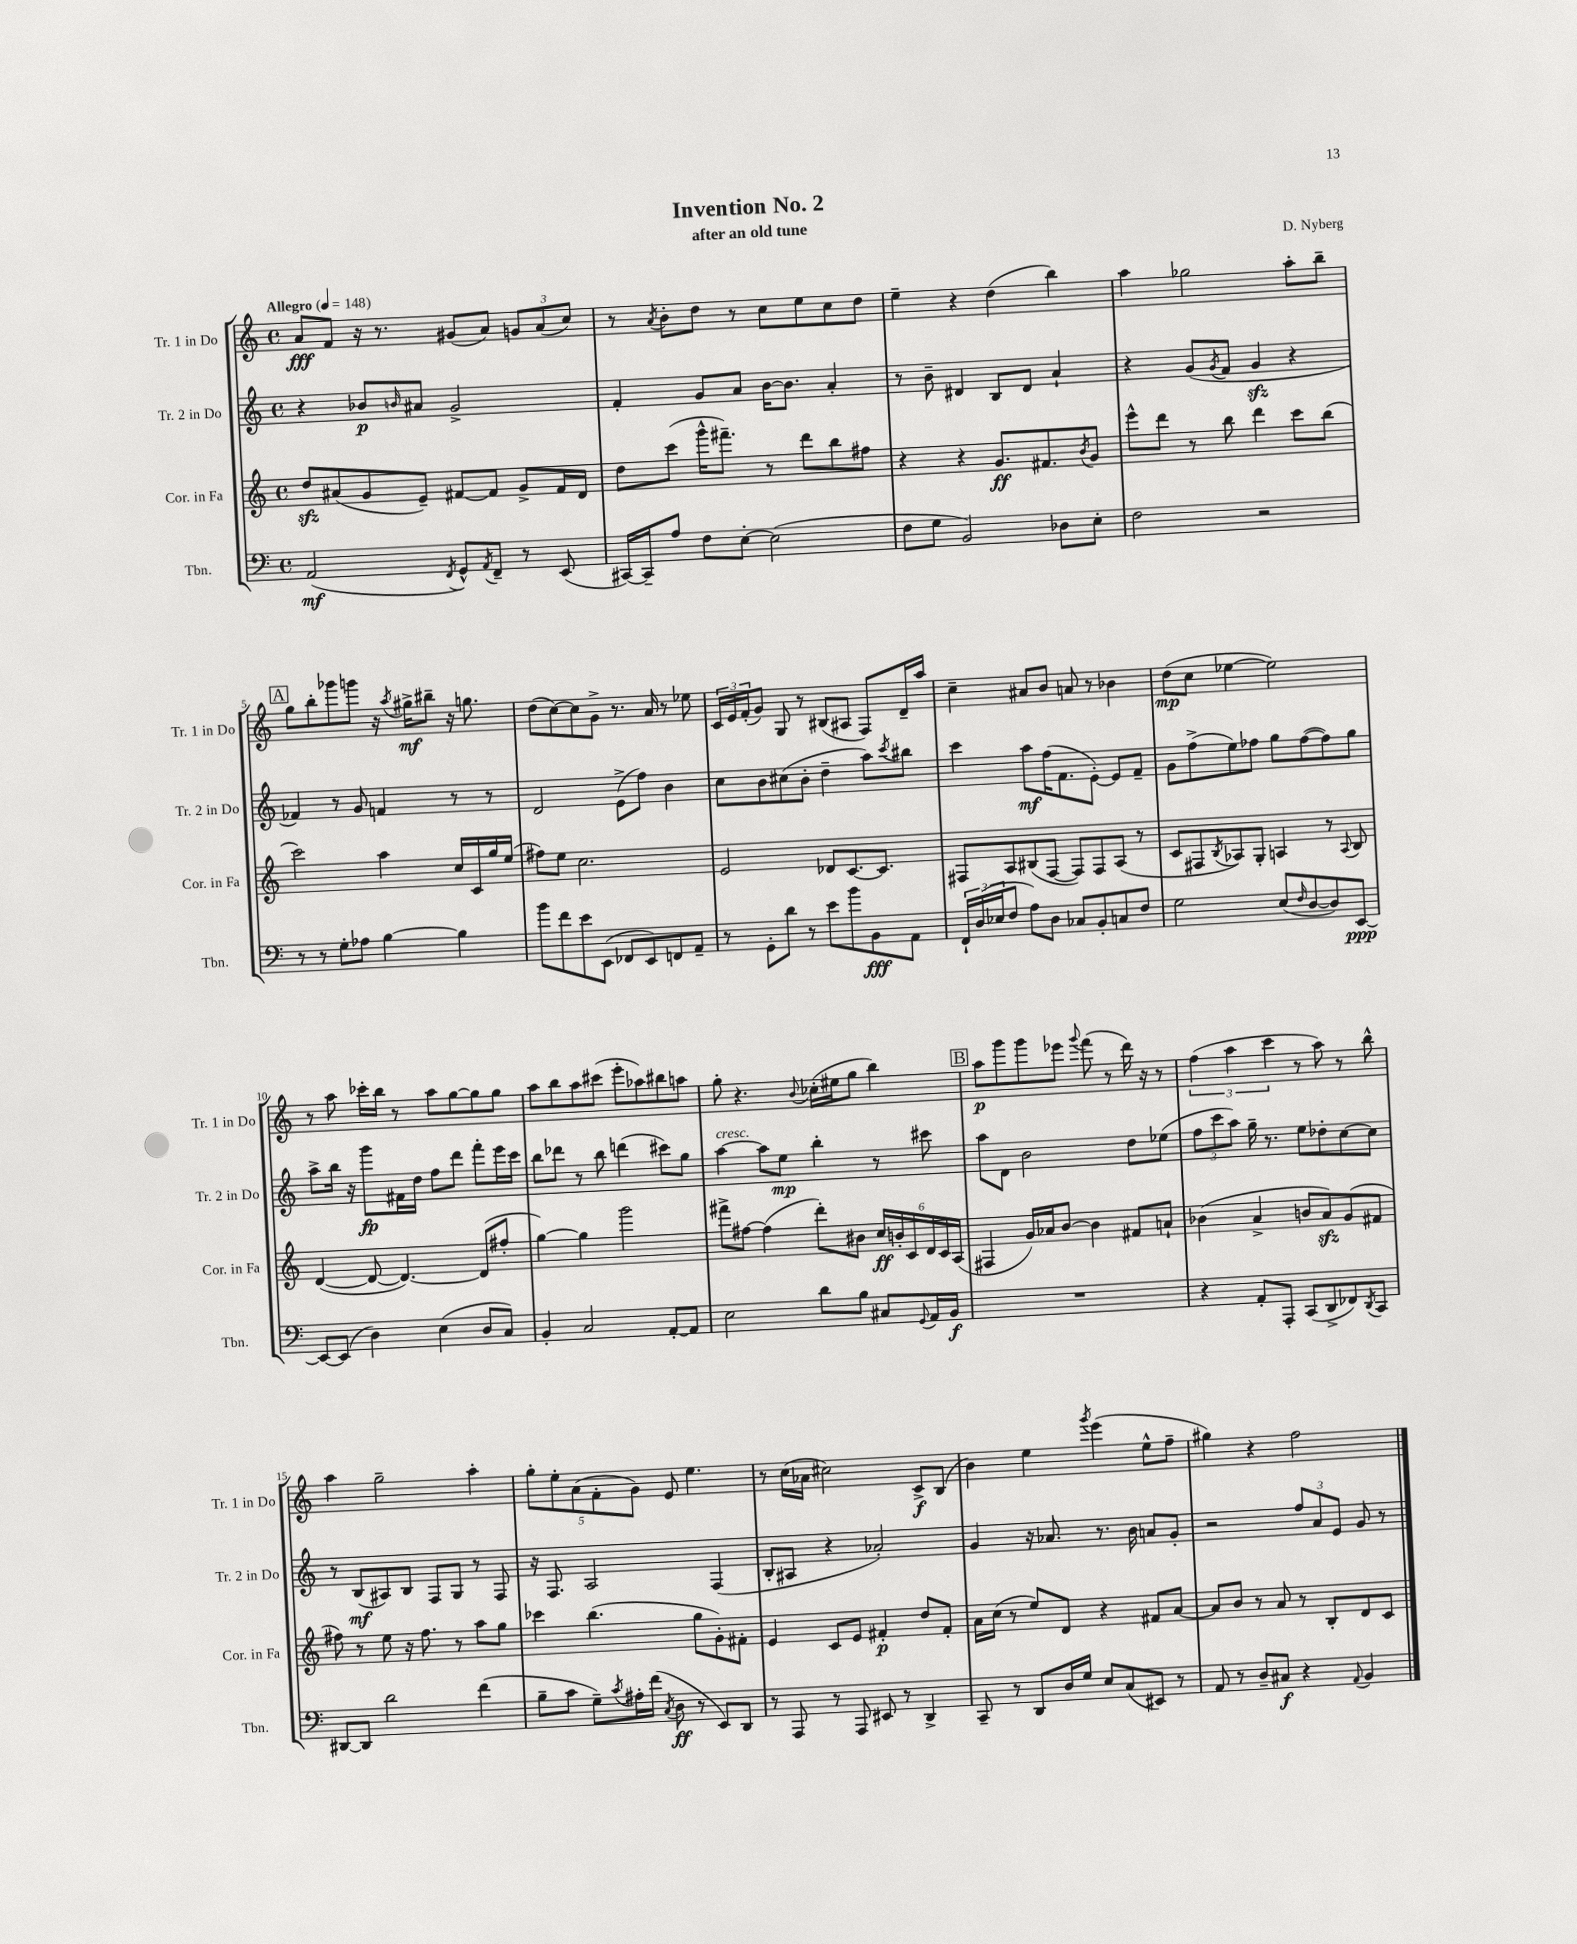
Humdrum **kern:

**kern	**dynam	**kern	**dynam	**kern	**dynam	**kern	**dynam
*part4	*part4	*part3	*part3	*part2	*part2	*part1	*part1
*staff4	*staff4	*staff3	*staff3	*staff2	*staff2	*staff1	*staff1
*I"Tbn.	*	*I"Cor. in Fa	*	*I"Tr. 2 in Do	*	*I"Tr. 1 in Do	*
*I'Tbn.	*	*I'Cor. in Fa	*	*I'Tr. 2 in Do	*	*I'Tr. 1 in Do	*
*clefF4	*	*clefG2	*	*clefG2	*	*clefG2	*
*k[]	*	*k[]	*	*k[]	*	*k[]	*
*M4/4	*	*M4/4	*	*M4/4	*	*M4/4	*
*met(c)	*	*met(c)	*	*met(c)	*	*met(c)	*
*MM148	*	*MM148	*	*MM148	*	*MM148	*
=1	=1	=1	=1	=1	=1	=1	=1
!	!	!	!	!	!	!LO:TX:a:B:t=Allegro	!
(2AA/	mf	8ddzz/L	.	4r	.	8a/L	fff
.	.	(8a#X/	.	.	.	8f/J	.
.	.	8g/	.	8b-X/L	p	16r	.
.	.	.	.	.	.	8.r	.
.	.	.	.	16qqbn/	.	.	.
.	.	8e~/J)	.	8a#X/J	.	.	.
8qFF/	.	.	.	.	.	.	.
8GG^^/L)	.	[8f#X/L	.	2g^/	.	(8g#X/L	.
8qAA/	.	.	.	.	.	.	.
8FF~/J	.	8f#/J]	.	.	.	8a/J)	.
8r	.	8g^/L	.	.	.	12gn/L	.
.	.	.	.	.	.	(12a/	.
(8EE/	.	16f#/L	.	.	.	.	.
.	.	.	.	.	.	12cc/J)	.
.	.	16d/JJ	.	.	.	.	.
=2	=2	=2	=2	=2	=2	=2	=2
[16CC#X/LL)	.	8dd\L	.	4f'/	.	8r	.
16CC#~/J]	.	.	.	.	.	.	.
.	.	.	.	.	.	8qa/	.
8A/J	.	(8ccc\J	.	.	.	8b'\L	.
8F\L	.	16ggg^^\KL	.	8g/L	.	8dd\J	.
.	.	8.fff#X~\J)	.	.	.	.	.
[8E'\J	.	.	.	8a/J	.	8r	.
(2E\]	.	8r	.	[16b\KL	.	8cc\L	.
.	.	.	.	8.b\J]	.	.	.
.	.	8ddd\L	.	.	.	8ee\	.
.	.	8bb\	.	4a'/	.	8cc\	.
.	.	8ff#X\J	.	.	.	8dd\J	.
=3	=3	=3	=3	=3	=3	=3	=3
8F\L	.	4r	.	8r	.	4ee~\	.
8G\J	.	.	.	8b~\	.	.	.
2BB/)	.	4r	.	4d#X/	.	4r	.
.	.	8.g/L	ff	8B/L	.	(4dd\	.
.	.	.	.	8d#/J	.	.	.
.	.	8.f#X/	.	.	.	.	.
8D-X\L	.	.	.	4a`/	.	4bb\)	.
.	.	8qb/	.	.	.	.	.
8E'\J	.	8g/J	.	.	.	.	.
=4	=4	=4	=4	=4	=4	=4	=4
2F\	.	8eee^^\L	.	4r	.	4aa\	.
.	.	8ddd\J	.	.	.	.	.
.	.	8r	.	(8g/L	.	2gg-X\	.
.	.	.	.	8qg/	.	.	.
.	.	8bb\	.	8f/J	.	.	.
2r	.	4ddd\	.	4gzz/	.	.	.
.	.	8ccc\L	.	4r	.	8aa'\L	.
.	.	(8bb\J	.	.	.	8bb~\J	.
!!LO:LB:g=z
!!LO:REH:place=s1:t=A
=5	=5	=5	=5	=5	=5	=5	=5
8r	.	2ccc\)	.	4f-X/)	.	8gg\L	.
8r	.	.	.	.	.	8bb'\	.
8G'\L	.	.	.	8r	.	8ggg-X\	.
8A-X\J	.	.	.	8g/	.	8gggn\J	.
[4B\	.	4aa\	.	4fn/	.	16r	.
.	.	.	.	.	.	8qaa/	.
.	.	.	.	.	.	16gg#X^\KL	mf
.	.	.	.	.	.	8bb#X~\J	.
4B\]	.	16cc/LL	.	8r	.	16r	.
.	.	16c/	.	.	.	8.ggn\	.
.	.	16gg/	.	8r	.	.	.
.	.	(16ee/JJ	.	.	.	.	.
=6	=6	=6	=6	=6	=6	=6	=6
8b\L	.	8ff#X\L)	.	2d/	.	(8dd\L	.
8f\	.	8ee\J	.	.	.	[8cc\)	.
8e\	.	2.cc\	.	.	.	8cc\]	.
(8EE\J	.	.	.	.	.	8g^\J	.
8FF-X/L	.	.	.	(8e^\L	.	8.r	.
8EE/)	.	.	.	8ff\J)	.	.	.
.	.	.	.	.	.	16a/	.
8FFn/	.	.	.	4b\	.	8r	.
8AA~/J	.	.	.	.	.	8ee-X\	.
=7	=7	=7	=7	=7	=7	=7	=7
8r	.	2e/	.	8cc\L	.	24c/LL	.
.	.	.	.	.	.	24e/	.
.	.	.	.	.	.	(24f'/J	.
8GG'\L	.	.	.	8b\	.	8g/J)	.
8d\J	.	.	.	(8cc#X\	.	8G/	.
8r	.	.	.	8b'\J	.	8r	.
8e\L	.	8d-X/L	.	4dd~\	.	(8B#X/L	.
8b\	.	[8.c/	.	.	.	8A#X/J	.
8BB\	fff	.	.	8aa\L)	.	8F/L)	.
.	.	8.c/J]	.	.	.	.	.
.	.	.	.	8qccc/	.	.	.
8AA\J	.	.	.	8bb#X\J	.	16d~/L	.
.	.	.	.	.	.	16aa/JJ	.
=8	=8	=8	=8	=8	=8	=8	=8
24FF`/LL	.	8F#X/L	.	4ccc\	.	4cc~\	.
(24D/	.	.	.	.	.	.	.
24E-X/J	.	.	.	.	.	.	.
8F/J	.	8A/	.	.	.	.	.
8A\L)	.	(8B#X/	.	8aa\L	mf	8a#X/L	.
8D\J	.	[8F#/J	.	(16ff\K	.	8b/J	.
.	.	.	.	8.f\	.	.	.
8C-X/L	.	8F#/L])	.	.	.	8an/	.
8BB'/	.	8F#/	.	[8e'\J)	.	8r	.
8Cn/	.	(8A/J	.	8e/L]	.	4b-X\	.
8F/J	.	8r	.	8f~/J	.	.	.
=9	=9	=9	=9	=9	=9	=9	=9
2G\	.	8c/L	.	8g\L	.	(8dd\L	mp
.	.	8F#X/	.	(8ff^\	.	8cc\J	.
.	.	8qB/	.	.	.	.	.
.	.	8A-X/)	.	8ee\)	.	[4ee-X\	.
.	.	8G'/J	.	8ff-X\J	.	.	.
(8E/L	.	4An/	.	8gg\L	.	2ee-\])	.
16qqF/	.	.	.	.	.	.	.
[8D/	.	.	.	([8ff-\	.	.	.
8D/])	.	8r	.	8ff-\])	.	.	.
.	.	8qqA/	.	.	.	.	.
[8EE/J	ppp	8B/	.	8gg\J	.	.	.
!!LO:LB:g=z
=10	=10	=10	=10	=10	=10	=10	=10
8EE/L_	.	([4d/	.	8aa^\L	.	8r	.
(8EE/J]	.	.	.	16bb\Jk	.	8aa\	.
.	.	.	.	16r	.	.	.
4D\)	.	8d/_	.	8ggg\L	fp	16ccc-X'\LL	.
.	.	.	.	.	.	16bb\JJ	.
.	.	4.d/_)	.	16f#X\L	.	8r	.
.	.	.	.	16dd\JJ	.	.	.
(4E\	.	.	.	8ff\L	.	8aa\L	.
.	.	.	.	8ddd\J	.	[8gg\	.
8D/L	.	(8d/L]	.	8fff'\L	.	8gg\]	.
8C/J)	.	8ff#X'/J	.	16eee\L	.	8gg\J	.
.	.	.	.	16ccc\JJ	.	.	.
=11	=11	=11	=11	=11	=11	=11	=11
4BB'/	.	[4gg\)	.	8bb\L	.	8aa\L	.
.	.	.	.	8ddd-X\J	.	8bb\	.
2C/	.	4gg\]	.	8r	.	8aa\	.
.	.	.	.	8bb\	.	(8ccc#X\J	.
.	.	2ggg\	.	(4dddn\	.	8eee'\L	.
.	.	.	.	.	.	8aa-X\)	.
[8AA'/L	.	.	.	8ccc#X\L)	.	8bb#X\	.
8AA/J]	.	.	.	8gg\J	.	8aan\J	.
=12	=12	=12	=12	=12	=12	=12	=12
!	!	!	!	!LO:TX:a:i:t=cresc.	!	!	!
2E\	.	8fff#X^\L	.	[4aa\	.	8gg'\	.
.	.	[8ff#X\J	.	.	.	4.r	.
.	.	(4ff#\]	.	8aa\L]	.	.	.
.	.	.	.	8ee\J	mp	.	.
.	.	.	.	.	.	8qqb/	.
8d\L	.	8ddd'\L)	.	4bb'\	.	(16cc-X'\LL	.
.	.	.	.	.	.	16ee#X\J	.
8B\J	.	8b#X\J	.	.	.	8gg\J	.
8C#X/L	.	24cc/LL	ff	8r	.	4bb\)	.
.	.	24bn'/	.	.	.	.	.
.	.	24c/	.	.	.	.	.
8qqGG/	.	.	.	.	.	.	.
16AA/L	.	24d/	.	8ccc#X\	.	.	.
.	.	24c/	.	.	.	.	.
16BB/JJ	f	.	.	.	.	.	.
.	.	(24A/JJ	.	.	.	.	.
!!LO:REH:place=s1:t=B
=13	=13	=13	=13	=13	=13	=13	=13
1r	.	4F#X/	.	8aa\L	.	8aa\L	p
.	.	.	.	8d\J	.	8ggg\	.
.	.	16g/LL)	.	2b\	.	8ggg\	.
.	.	16a-X/J	.	.	.	.	.
.	.	[8b/J	.	.	.	8eee-X\J	.
.	.	.	.	.	.	8qqggg/	.
.	.	4b\]	.	.	.	(8fff\	.
.	.	.	.	.	.	8r	.
.	.	8f#X/L	.	8dd\L	.	16ddd\)	.
.	.	.	.	.	.	16r	.
.	.	8an`/J	.	(8ee-X\J	.	8r	.
=14	=14	=14	=14	=14	=14	=14	=14
4r	.	(4b-X\	.	12ff\L	.	(6ff\	.
.	.	.	.	12ccc\	.	.	.
.	.	.	.	12aa\J)	.	6aa\	.
8AA'/L	.	4a^/	.	16gg~\	.	.	.
.	.	.	.	8.r	.	.	.
.	.	.	.	.	.	6ccc\	.
8AAA'/J	.	.	.	.	.	.	.
(8CC/L	.	8bn/L	.	8ee\L	.	8r	.
8DD^/	.	8azz/)	.	8dd-X'\	.	8aa\)	.
8FF-X/)	.	(8g/	.	[8cc\	.	8r	.
8qDD/	.	.	.	.	.	.	.
8CC/J	.	8f#X/J	.	8cc\J]	.	8bb^^\	.
!!LO:LB:g=z
=15	=15	=15	=15	=15	=15	=15	=15
[8DD#X/L	.	8ff#X\)	.	8r	.	4aa\	.
8DD#/J]	.	8r	.	(8B/L	mf	.	.
2d\	.	8ee\	.	8A#X/)	.	2gg~\	.
.	.	16r	.	8B/J	.	.	.
.	.	8.ff#\	.	.	.	.	.
.	.	.	.	8F/L	.	.	.
.	.	8r	.	8G/J	.	.	.
(4f\	.	8aa\L	.	8r	.	4aa'\	.
.	.	8gg\J	.	8F/	.	.	.
=16	=16	=16	=16	=16	=16	=16	=16
8B~\L	.	4ccc-X\	.	16r	.	10gg'\L	.
.	.	.	.	8.F/	.	.	.
.	.	.	.	.	.	10ee'\	.
8c\J	.	.	.	.	.	.	.
.	.	.	.	.	.	(10a\	.
8G~\L)	.	(4.bb\	.	2A/	.	.	.
.	.	.	.	.	.	10f'\	.
8qc/	.	.	.	.	.	.	.
16A#X'\L	.	.	.	.	.	.	.
.	.	.	.	.	.	10g\J)	.
(16f\JJ	.	.	.	.	.	.	.
8qC/	.	.	.	.	.	.	.
8D\	ff	.	.	.	.	8e/	.
8r	.	8gg\L	.	.	.	4.ee\	.
8EE/L)	.	8g'\)	.	(4F/	.	.	.
8DD/J	.	8f#X'\J	.	.	.	.	.
=17	=17	=17	=17	=17	=17	=17	=17
8r	.	4e/	.	8B'/L	.	8r	.
8AAA/	.	.	.	8A#X/J	.	(16cc\LL	.
.	.	.	.	.	.	16a-X\JJ	.
8r	.	8c/L	.	4r	.	2cc#X\)	.
8AAA/	.	8e/J	.	.	.	.	.
8EE#X/	.	4f#X'/	p	2a-X'/)	.	.	.
8r	.	.	.	.	.	.	.
4DD^/	.	8dd/L	.	.	.	8c^/L	f
.	.	8f#'/J	.	.	.	(8B/J	.
=18	=18	=18	=18	=18	=18	=18	=18
8CC~/	.	16a\LL	.	4g/	.	4b\)	.
.	.	(16cc\JJ	.	.	.	.	.
8r	.	8r	.	.	.	.	.
8DD/L	.	8ee/L)	.	16r	.	4ee\	.
.	.	.	.	8.a-X/	.	.	.
16D/L	.	8d/J	.	.	.	.	.
16G/JJ	.	.	.	.	.	.	.
.	.	.	.	.	.	8qggg/	.
8E/L	.	4r	.	8.r	.	(4eee\	.
(8C/	.	.	.	.	.	.	.
.	.	.	.	16b\	.	.	.
8EE#X/J)	.	8f#X/L	.	8an/L	.	8ee^^\L	.
8r	.	[8a/J	.	8g'/J	.	8ff~\J	.
=19	=19	=19	=19	=19	=19	=19	=19
8AA/	.	8a/L]	.	2r	.	4gg#X\)	.
8r	.	8b/J	.	.	.	.	.
8D~/L	.	8r	.	.	.	4r	.
8C#X/J	f	8a/	.	.	.	.	.
4r	.	8r	.	12ff/L	.	2ff\	.
.	.	.	.	12a/	.	.	.
.	.	8B'/L	.	.	.	.	.
.	.	.	.	12e/J	.	.	.
8qqAA/	.	.	.	.	.	.	.
4BB/	.	8d/	.	8g/	.	.	.
.	.	8c/J	.	8r	.	.	.
==	==	==	==	==	==	==	==
*-	*-	*-	*-	*-	*-	*-	*-
